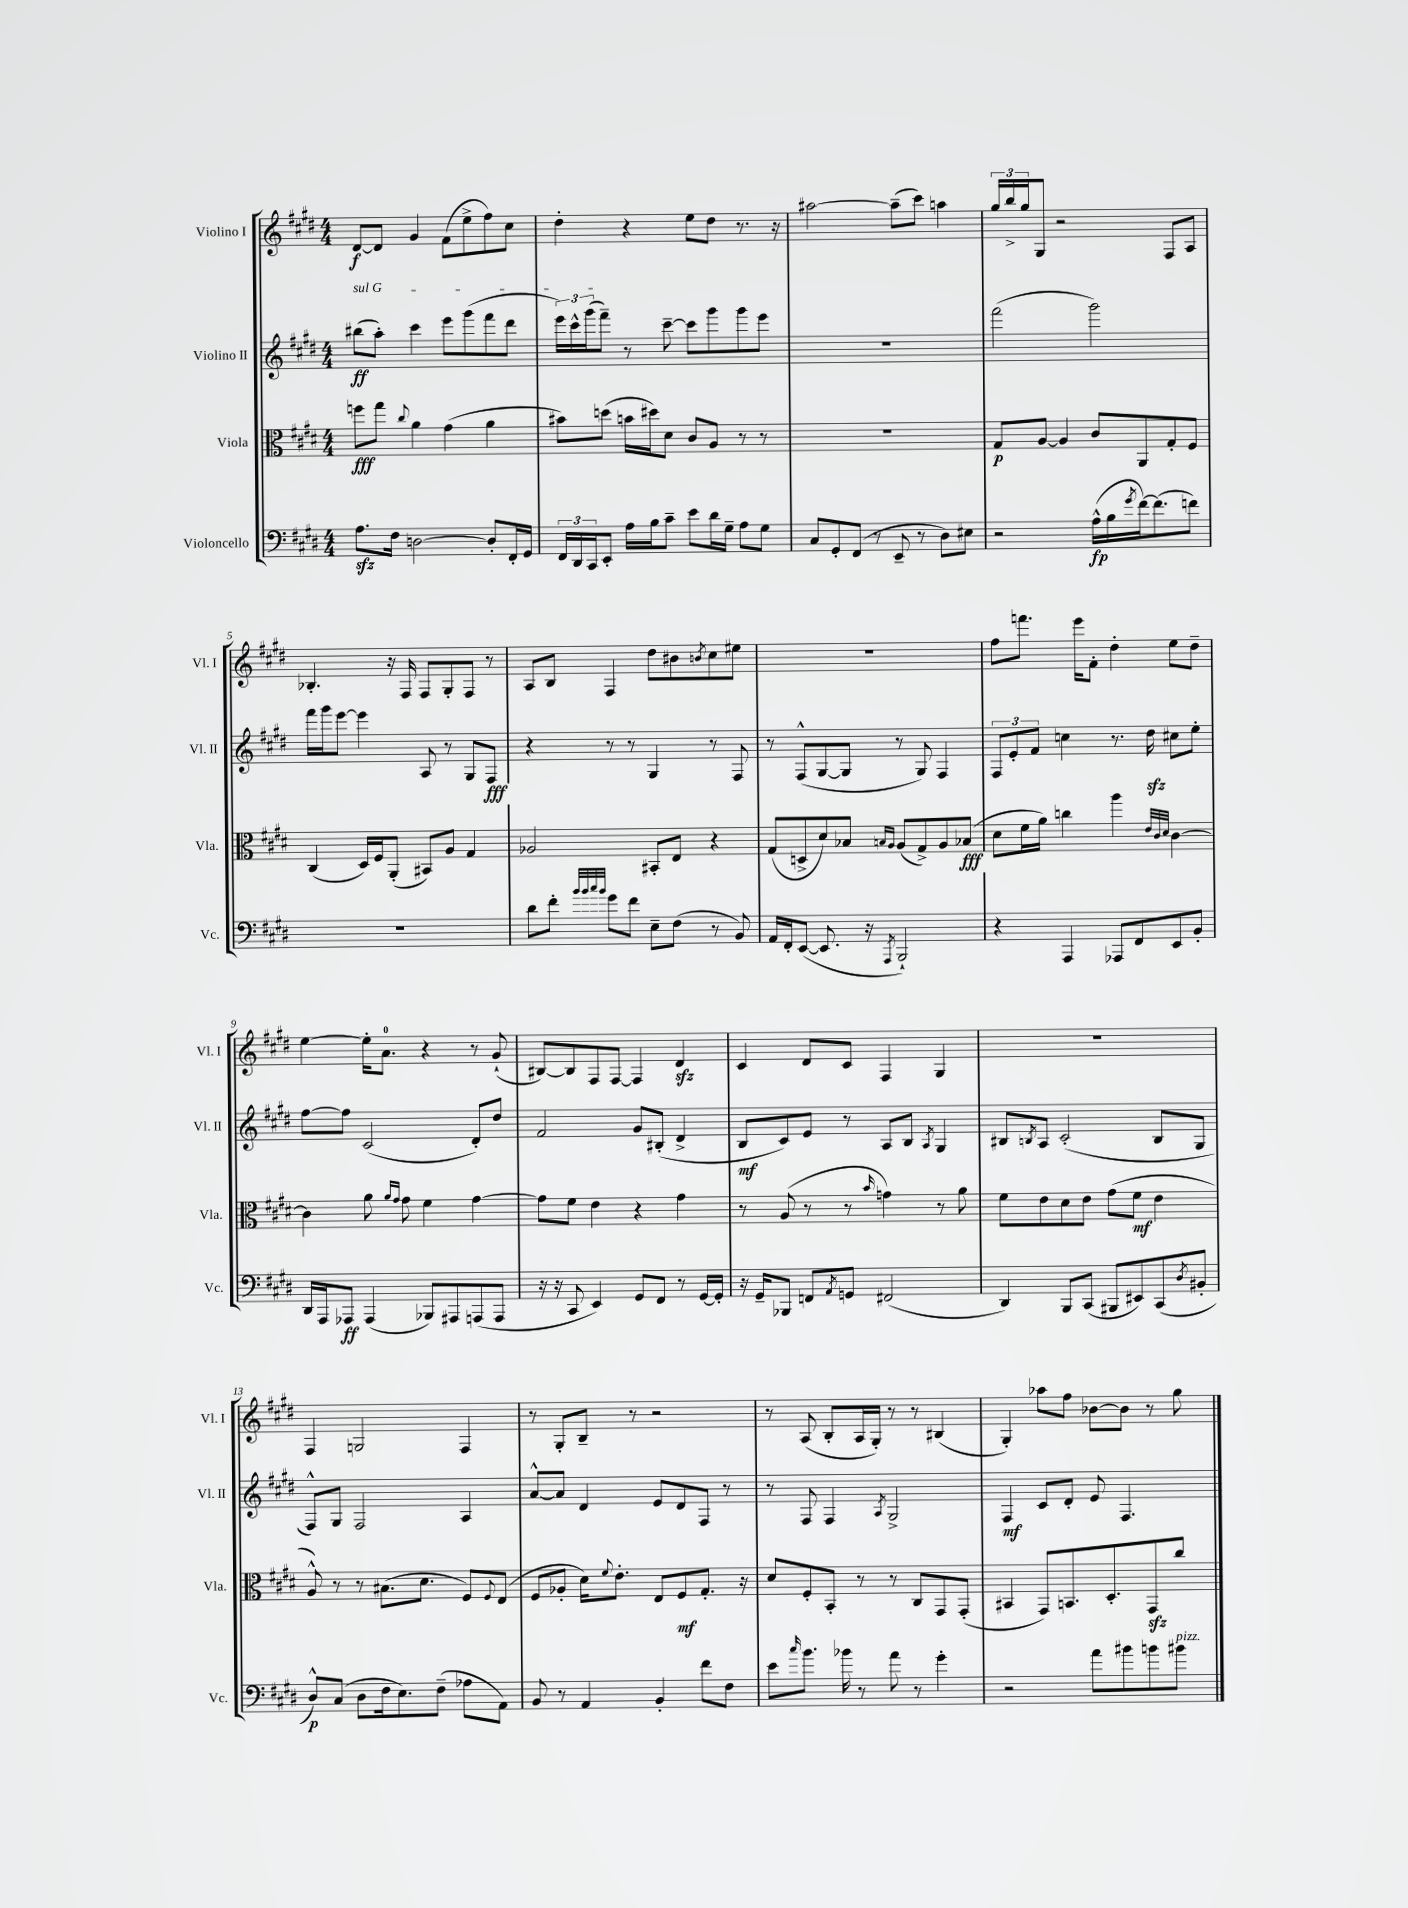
<<
\new StaffGroup <<
\new Staff = "s0" \with { instrumentName = "Violino I" shortInstrumentName = "Vl. I" } {
    \clef treble \key e \major \numericTimeSignature \time 4/4
    dis'8~\f dis'8 gis'4 fis'8( e''8-> fis''8) cis''8 |
    dis''4-. r4 e''8 dis''8 r8. r16 |
    ais''2~ ais''8--( cis'''8) a''4 |
    \tuplet 3/2 { gis''16 b''16-> gis''16 } gis8 r2 fis8 a8 |
    bes4.-. r16 fis16 fis8 gis8-. fis8 r8 |
    a8 b8 fis4 dis''8 bis'8 \acciaccatura { b'8 } cis''8 eis''8 |
    R1 |
    fis''8 f'''8. e'''16 fis'8-. dis''4-. e''8 dis''8-- |
    e''4~ e''16-. a'8.-0 r4 r8 gis'8-!( |
    bis8~) bis8 fis8 fis8~ fis4 dis'4\sfz |
    cis'4 dis'8 cis'8 fis4 gis4 |
    R1 |
    fis4 g2 fis4 |
    r8 gis8-. b8-- r8 r2 |
    r8 a8( b8-. a16 gis16-.) r8 r8 bis4( |
    gis4-.) aes''8 fis''8 bes'8~ bes'8 r8 gis''8 \bar "|." |
}
\new Staff = "s1" \with { instrumentName = "Violino II" shortInstrumentName = "Vl. II" } {
    \clef treble \key e \major \numericTimeSignature \time 4/4
    \once \override TextSpanner.bound-details.left.text = \markup { \italic "sul G" } bis''8\ff\startTextSpan( a''8-.) cis'''4 e'''8 gis'''8( fis'''8 dis'''8 |
    \tuplet 3/2 { e'''16) cis'''16-^ gis'''16( } fis'''8--\stopTextSpan) r8 cis'''8~-- cis'''8 gis'''8 gis'''8 e'''8 |
    R1 |
    fis'''2( gis'''2) |
    fis'''16 gis'''16 e'''8~ e'''4 a8 r8 gis8 fis8\fff |
    r4 r8 r8 gis4 r8 fis8 |
    r8 fis8-^( gis8~ gis8 r8 gis8) fis4 |
    \tuplet 3/2 { fis8 e'8-. fis'8 } c''4 r8. dis''16\sfz cis''8 e''8-. |
    fis''8~ fis''8 cis'2( dis'8-.) dis''8 |
    fis'2 gis'8 bis8-.( dis'4-> |
    b8\mf cis'8) e'8 r8 a8 b8 \acciaccatura { a8 } gis4 |
    bis8 \acciaccatura { b8 } a8 cis'2-.( b8 gis8 |
    fis8-^) gis8 fis2 a4 |
    a'8~-^ a'8 dis'4 e'8 dis'8 fis8 r8 |
    r8 fis8 fis4 \acciaccatura { a8 } gis2-> |
    fis4\mf cis'8 dis'8-. e'8 fis4. \bar "|." |
}
\new Staff = "s2" \with { instrumentName = "Viola" shortInstrumentName = "Vla." } {
    \clef alto \key e \major \numericTimeSignature \time 4/4
    f''8\fff gis''8 \appoggiatura { cis''8 } a'4 gis'4( a'4 |
    bis'8) d''8( b'16 dis''16) dis'8 cis'8 a8 r8 r8 |
    R1 |
    gis8\p a8~ a4 cis'8 a,8 gis8-. fis8 |
    cis4( dis16) fis16 a,8-.( bis,8) a8 gis4 |
    aes2 bis,8-. e8 r4 |
    gis8( d8-> dis'8) bes8 \grace { b16 a16 } a8( gis8->) a8 bes8\fff( |
    dis'8 fis'16 a'16) c''4 a''4 \grace { e'32 cis'32 dis'32 } cis'4~ |
    cis'4 a'8 \grace { a'16 gis'16 } gis'8 fis'4 gis'4~ |
    gis'8 fis'8 e'4 r4 gis'4 |
    r8 a8( r8 r8 \grace { b'16 } g'4) r8 a'8 |
    fis'8 e'8 dis'8 e'8 gis'8( fis'8\mf e'4 |
    a8-^) r8 r8 bis8.( dis'8. fis8) \appoggiatura { fis8 } e8( |
    fis8 aes8-. dis'16) \appoggiatura { fis'8 } e'8.-. e8 fis8\mf gis8.-. r16 |
    dis'8 fis8-. b,8-. r8 r8 cis8 gis,8 gis,8-.( |
    bis,4 gis,8) b,8. dis8.-. gis,8\sfz cis''8 \bar "|." |
}
\new Staff = "s3" \with { instrumentName = "Violoncello" shortInstrumentName = "Vc." } {
    \clef bass \key e \major \numericTimeSignature \time 4/4
    a8.\sfz fis16 d2~ d8-. fis,16-. gis,16 |
    \tuplet 3/2 { fis,16 dis,16 cis,16 } e,8-. a16 b16 cis'8-- e'8 dis'16 gis16-- a8 gis8 |
    cis8 gis,8-. fis,8( r8 e,8-- r8 dis8) eis8 |
    r2 a16-^\fp( b16 \acciaccatura { gis'8 } fis'16~) fis'8.( f'8) |
    R1 |
    dis'8 fis'8-. \grace { b'32 b'32 cis''32 b'32 } gis'8 fis'8 e8-- fis8( r8 b,8) |
    a,16 fis,16-. e,8~( e,8. r16 \acciaccatura { a,,8 } b,,2-!) |
    r4 a,,4 aes,,8 fis,8 e,8 b,8-. |
    dis,16 a,,16 aes,,8\ff aes,,4( bes,,8) ais,,8 a,,8( a,,8 |
    r16 r16 cis,8 e,4) gis,8 fis,8 r8 gis,16~ gis,16-. |
    r16 gis,16-- bes,,8 f,8 \acciaccatura { a,8 } g,8 fis,2( |
    dis,4) b,,8 cis,8( bis,,8 eis,8) cis,8( \acciaccatura { dis8 } bis,8-. |
    dis8-^\p) cis8( dis8 fis16 e8.) fis8--( aes8 a,8) |
    b,8 r8 a,4 b,4-. fis'8 fis8 |
    e'8 \grace { cis''16 } b'8. bes'16 r8 a'8 r8 gis'4-. |
    r2 a'8 bis'8 b'8 bis'8^\markup { \italic "pizz." } \bar "|." |
}
>>
>>
